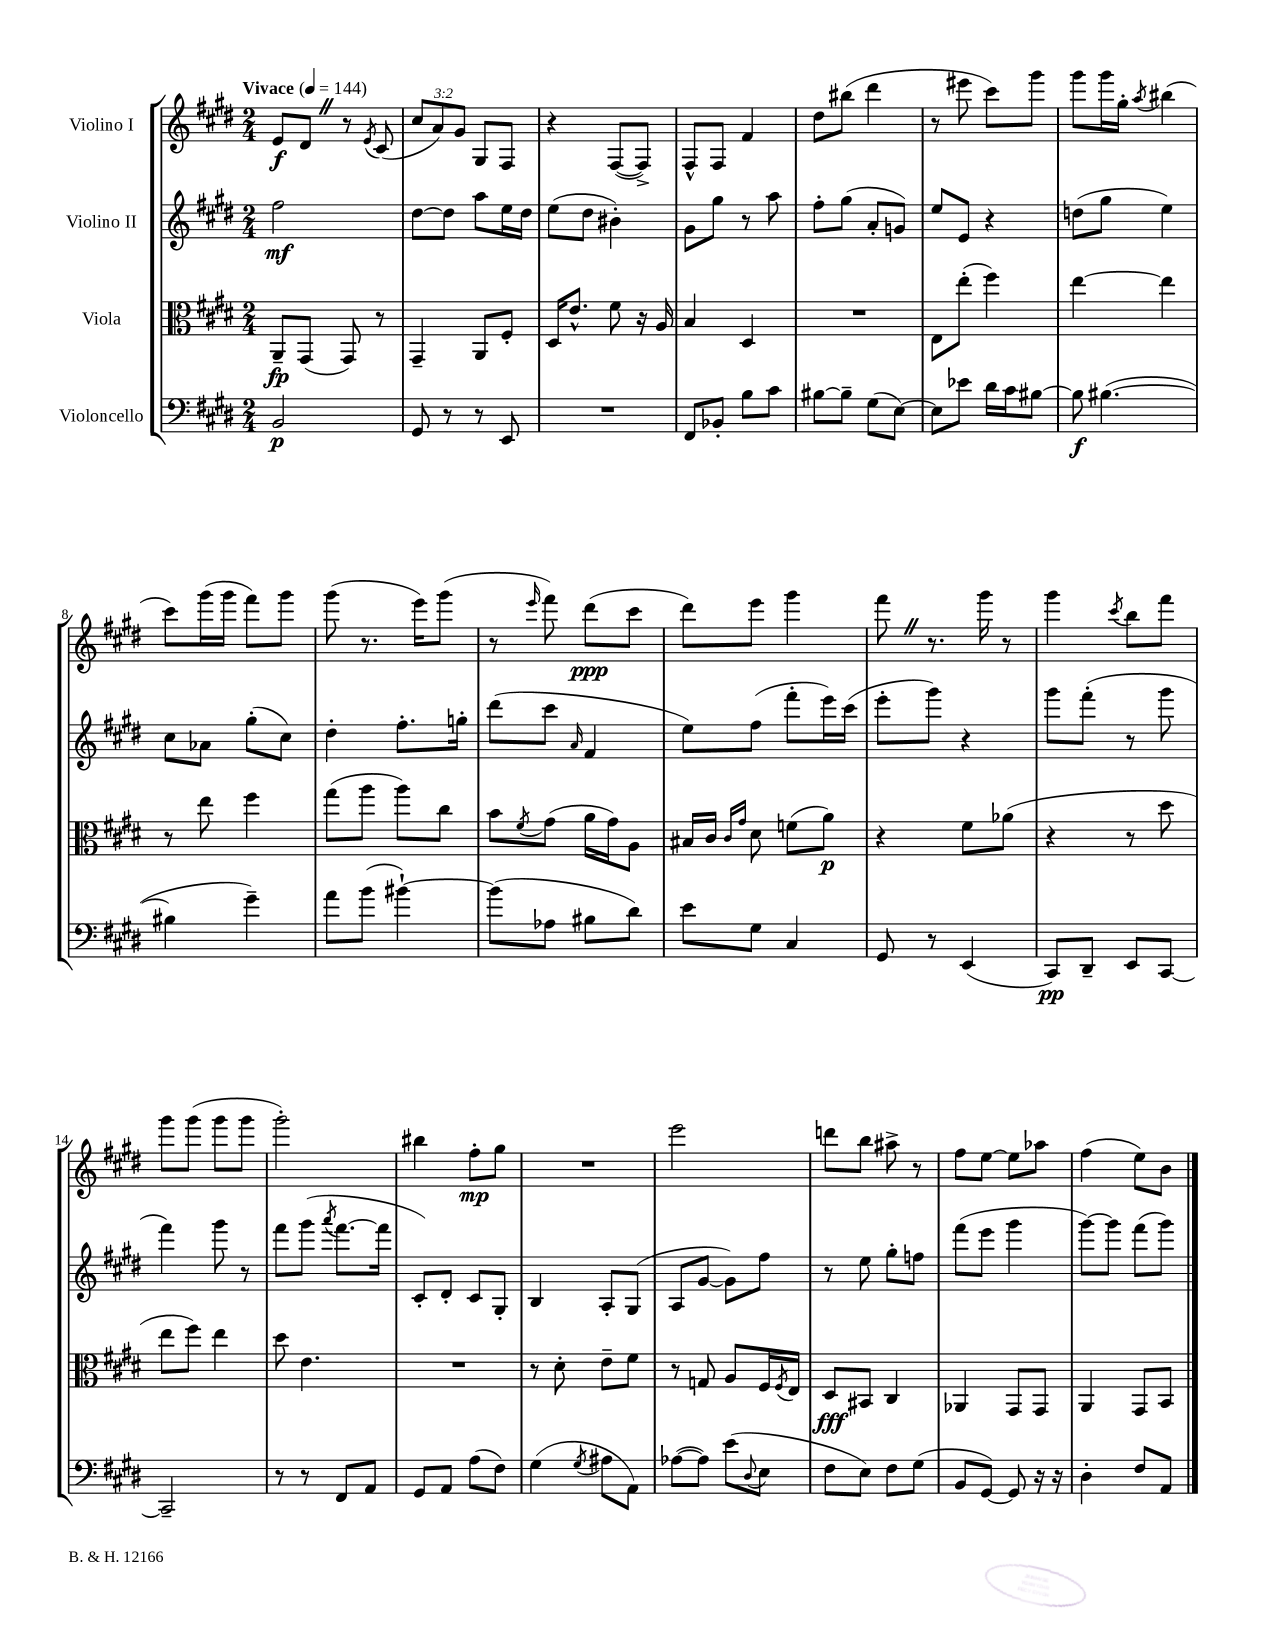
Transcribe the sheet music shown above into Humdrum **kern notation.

**kern	**kern	**kern	**kern
*staff4	*staff3	*staff2	*staff1
*clefF4	*clefC3	*clefG2	*clefG2
*k[f#c#g#d#]	*k[f#c#g#d#]	*k[f#c#g#d#]	*k[f#c#g#d#]
*M2/4	*M2/4	*M2/4	*M2/4
*MM144	*MM144	*MM144	*MM144
2BB	8AA~	2ff#	8e
.	(8GG#	.	8d#
.	8GG#)	.	8r
.	.	.	8qe
.	8r	.	(8c#
=	=	=	=
8GG#	4GG#~	[8dd#	12cc#
.	.	.	12a)
8r	.	8dd#]	.
.	.	.	12g#
8r	8AA	8aa	8G#
8EE	8F#'	16ee	8F#
.	.	16dd#	.
=	=	=	=
2r	16D#	(8ee	4r
.	8.e^^	.	.
.	.	8dd#	.
.	8f#	4b#')	([8F#
.	16r	.	8F#^])
.	16A	.	.
=	=	=	=
8FF#	4B	8g#	8F#^^
8BB-'	.	8gg#	8F#
8B	4D#	8r	4f#
8c#	.	8aa	.
=	=	=	=
[8B#	2r	8ff#'	8dd#
8B#~]	.	(8gg#	(8bb#
(8G#	.	8a'	4ddd#
[8E)	.	8g)	.
=	=	=	=
8E]	8E	8ee	8r
8e-	(8ee'	8e	8eee#
16d#	4ff#)	4r	8ccc#)
16c#	.	.	.
[8B#	.	.	8ggg#
=	=	=	=
8B#]	[4ee	(8dd	8ggg#
([4.B#	.	8gg#	16ggg#
.	.	.	16gg#'
.	.	.	8qaa
.	4ee]	4ee)	(4bb#
=	=	=	=
4B#]	8r	8cc#	8ccc#)
.	8ee	8a-	(16ggg#
.	.	.	16ggg#
4g#~)	4ff#	(8gg#'	8fff#)
.	.	8cc#)	8ggg#
=	=	=	=
8a	(8gg#	4dd#'	(8ggg#
(8b	8aa	.	8.r
[4b#`)	8aa)	8.ff#'	.
.	.	.	16eee)
.	8cc#	.	(8ggg#
.	.	16gg'	.
=	=	=	=
(8b#]	8b	(8ddd#	8r
.	8qf#	.	16qqeee
8A-	(8g#	8ccc#	8fff#)
.	.	16qqa	.
8B#	16a	4f#	(8ddd#
.	16g#)	.	.
8d#)	8A	.	8ccc#
=	=	=	=
8e	16B#	8ee)	8ddd#)
.	16c#	.	.
.	16qqc#	.	.
.	16qqg#	.	.
8G#	8d#	(8ff#	8eee
4C#	(8f	8fff#'	4ggg#
.	8a)	16eee)	.
.	.	(16ccc#	.
=	=	=	=
8GG#	4r	8eee'	8fff#
8r	.	8ggg#)	8.r
(4EE	8f#	4r	.
.	.	.	16ggg#
.	(8a-	.	8r
=	=	=	=
8CC#)	4r	8ggg#	4ggg#
8DD#~	.	(8fff#'	.
.	.	.	8qccc#
8EE	8r	8r	8bb
[8CC#	8dd#	8ggg#	8fff#
=	=	=	=
2CC#~]	8ee	4fff#)	8ggg#
.	8ff#)	.	(8ggg#
.	4ee	8ggg#	8ggg#
.	.	8r	8ggg#
=	=	=	=
8r	8dd#	8fff#	2ggg#')
8r	4.e	(8ggg#	.
.	.	8qaaa	.
8FF#	.	[8.fff#	.
8AA	.	.	.
.	.	16fff#]	.
=	=	=	=
8GG#	2r	8c#')	4bb#
8AA	.	8d#'	.
(8A	.	8c#	8ff#'
8F#)	.	8G#'	8gg#
=	=	=	=
(4G#	8r	4B	2r
.	8d#'	.	.
8qG#	.	.	.
8A#	8e~	8A'	.
8AA)	8f#	(8G#	.
=	=	=	=
([8A-	8r	8A	2eee
8A-])	8G	[8g#	.
(8e	8A	8g#])	.
8qqD#	.	.	.
8E	16F#	8ff#	.
.	8qF#	.	.
.	16E	.	.
=	=	=	=
8F#	8D#	8r	8ddd
8E)	8BB#	8ee	8bb
8F#	4C#	8gg#'	8aa#^
(8G#	.	8ff	8r
=	=	=	=
8BB	4AA-	(8fff#	8ff#
[8GG#)	.	8eee	[8ee
8GG#]	8GG#	4ggg#	8ee]
16r	8GG#	.	8aa-
16r	.	.	.
=	=	=	=
4D#'	4AA	[8ggg#)	(4ff#
.	.	8ggg#]	.
8F#	8GG#	(8fff#	8ee)
8AA	8BB	8ggg#)	8b
==	==	==	==
*-	*-	*-	*-
